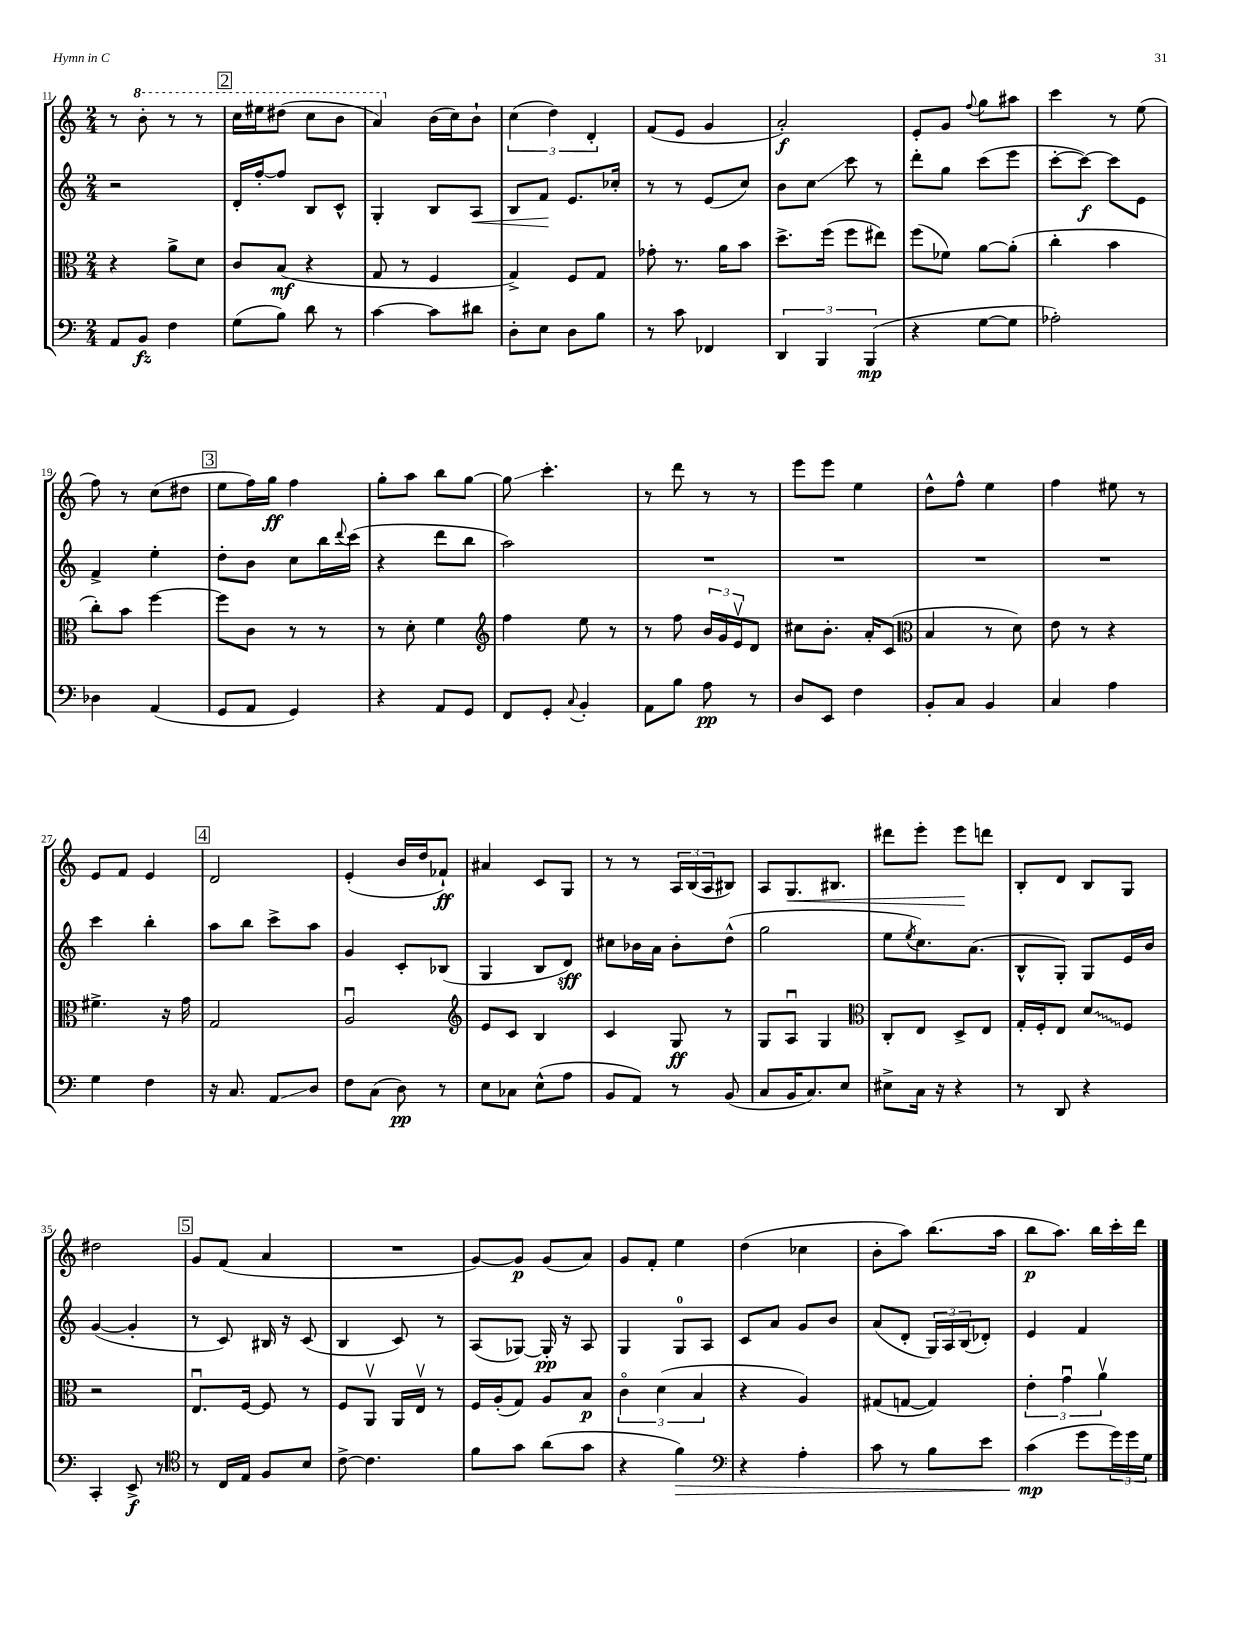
<<
\new StaffGroup <<
\new Staff = "s0" {
    \clef treble \key c \major \numericTimeSignature \time 2/4
    r8 \ottava #1 b''8-. r8 r8 |
    \mark \markup { \box "2" } c'''16 eis'''16 dis'''8( c'''8 b''8 |
    a''4) \ottava #0 b'16( c''16) b'8-! |
    \tuplet 3/2 { c''4( d''4) d'4-. } |
    f'8( e'8 g'4 |
    a'2-.\f) |
    e'8-. g'8 \appoggiatura { f''8 } g''8 ais''8 |
    c'''4 r8 e''8( |
    f''8) r8 c''8( dis''8 |
    \mark \markup { \box "3" } e''8 f''16) g''16\ff f''4 |
    g''8-. a''8 b''8 g''8~ |
    g''8\glissando c'''4.-. |
    r8 d'''8 r8 r8 |
    e'''8 e'''8 e''4 |
    d''8-^ f''8-^ e''4 |
    f''4 eis''8 r8 |
    e'8 f'8 e'4 |
    \mark \markup { \box "4" } d'2 |
    e'4-.( b'16 d''16 fes'8-!\ff) |
    ais'4 c'8 g8 |
    r8 r8 \tuplet 3/2 { a16 b16( a16 } bis8) |
    a8 g8.\< bis8. |
    dis'''8 e'''8-. e'''8\! d'''8 |
    b8-. d'8 b8 g8 |
    dis''2 |
    \mark \markup { \box "5" } g'8 f'8( a'4 |
    R2 |
    g'8~) g'8\p g'8( a'8) |
    g'8 f'8-. e''4 |
    d''4( ces''4 |
    b'8-. a''8) b''8.( a''16 |
    b''8\p a''8.) b''16 c'''16-. d'''16 \bar "|." |
}
\new Staff = "s1" {
    \clef treble \key c \major \numericTimeSignature \time 2/4
    r2 |
    \mark \markup { \box "2" } d'16-. f''16~-. f''8 b8 c'8-^ |
    g4-. b8 a8\< |
    b8 f'8\! e'8. ces''16-. |
    r8 r8 e'8( c''8) |
    b'8 c''8\glissando c'''8 r8 |
    d'''8-. g''8 c'''8( e'''8 |
    c'''8~-. c'''8~\f) c'''8 e'8 |
    f'4-> e''4-. |
    \mark \markup { \box "3" } d''8-. b'8 c''8 b''16 \appoggiatura { d'''8 } c'''16( |
    r4 d'''8 b''8 |
    a''2) |
    R2 |
    R2 |
    R2 |
    R2 |
    c'''4 b''4-. |
    \mark \markup { \box "4" } a''8 b''8 c'''8-> a''8 |
    g'4 c'8-. bes8( |
    g4 b8 d'8\sff) |
    cis''8 bes'16 a'16 bes'8-. d''8-^( |
    g''2 |
    e''8 \acciaccatura { e''8 } c''8.) a'8.( |
    b8-^ g8-.) g8 e'16 b'16 |
    g'4~( g'4-. |
    \mark \markup { \box "5" } r8 c'8) bis16 r16 c'8( |
    b4 c'8) r8 |
    a8( ges8~) ges16-.\pp r16 a8 |
    g4 g8-0 a8 |
    c'8 a'8 g'8 b'8 |
    a'8( d'8-. \tuplet 3/2 { g16) a16 b16( } des'8-.) |
    e'4 f'4 \bar "|." |
}
\new Staff = "s2" {
    \clef alto \key c \major \numericTimeSignature \time 2/4
    r4 a'8-> d'8 |
    \mark \markup { \box "2" } c'8 b8\mf( r4 |
    g8 r8 f4 |
    g4->) f8 g8 |
    ges'8-. r8. a'16 b'8 |
    d''8.-> f''16( f''8 eis''8) |
    f''8( fes'8) a'8~ a'8-.( |
    c''4-. b'4 |
    c''8-.) b'8 f''4~ |
    \mark \markup { \box "3" } f''8 c'8 r8 r8 |
    r8 d'8-. f'4 |
    \clef treble f''4 e''8 r8 |
    r8 f''8 \tuplet 3/2 { b'16 g'16 e'16\upbow } d'8 |
    cis''8 b'8.-. a'16-. c'8( |
    \clef alto b4 r8 d'8) |
    e'8 r8 r4 |
    fis'4.-> r16 g'16 |
    \mark \markup { \box "4" } g2 |
    a2\downbow |
    \clef treble e'8 c'8 b4 |
    c'4 g8\ff r8 |
    g8 a8\downbow g4 |
    \clef alto c8-. e8 d8-> e8 |
    g16-. f16-. e8 \once \override Glissando.style = #'zigzag d'8\glissando f8 |
    r2 |
    \mark \markup { \box "5" } e8.\downbow f16~ f8 r8 |
    f8 a,8\upbow a,16 e16\upbow r8 |
    f16 a16-.( g8) a8 b8\p |
    \tuplet 3/2 { c'4\flageolet d'4( b4 } |
    r4 a4) |
    gis8( g8~ g4) |
    \tuplet 3/2 { e'4-. g'4\downbow a'4\upbow } \bar "|." |
}
\new Staff = "s3" {
    \clef bass \key c \major \numericTimeSignature \time 2/4
    a,8 b,8\fz f4 |
    \mark \markup { \box "2" } g8( b8) d'8 r8 |
    c'4~ c'8 dis'8 |
    d8-. e8 d8 b8 |
    r8 c'8 fes,4 |
    \tuplet 3/2 { d,4 b,,4 b,,4\mp( } |
    r4 g8~ g8 |
    aes2-.) |
    des4 a,4( |
    \mark \markup { \box "3" } g,8 a,8 g,4) |
    r4 a,8 g,8 |
    f,8 g,8-. \appoggiatura { c8 } b,4-. |
    a,8 b8 a8\pp r8 |
    d8 e,8 f4 |
    b,8-. c8 b,4 |
    c4 a4 |
    g4 f4 |
    \mark \markup { \box "4" } r16 c8. a,8\glissando d8 |
    f8 c8( d8\pp) r8 |
    e8 ces8 e8-^( a8 |
    b,8 a,8) r8 b,8( |
    c8 b,16 c8.) e8 |
    eis8-> c16 r16 r4 |
    r8 d,8 r4 |
    c,4-. e,8->\f r8 |
    \mark \markup { \box "5" } \clef tenor r8 c16 e16 f8 b8 |
    c'8~-> c'4. |
    f'8 g'8 a'8( g'8 |
    r4 f'4\>) |
    \clef bass r4 a4-. |
    c'8 r8 b8 e'8 |
    c'4\mp\!( g'8 \tuplet 3/2 { g'16) g'16 g16 } \bar "|." |
}
>>
>>
\layout { \context { \Score currentBarNumber = #11 } }
